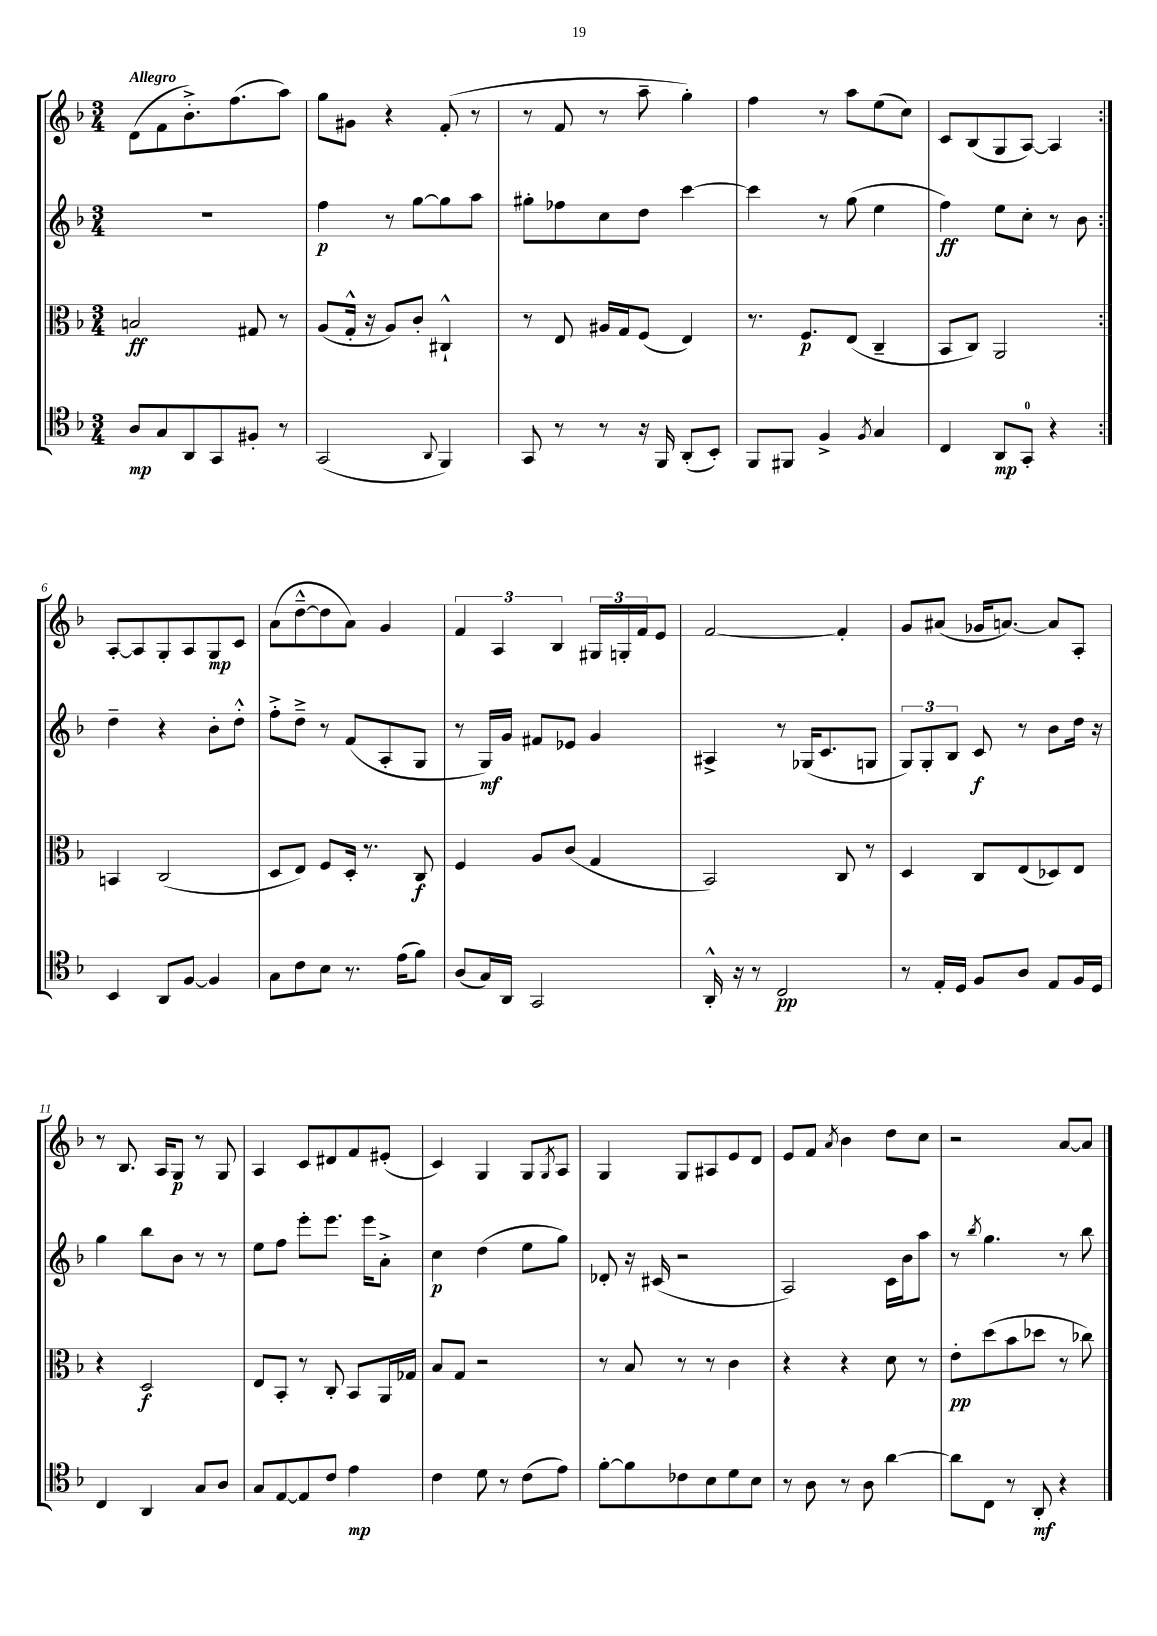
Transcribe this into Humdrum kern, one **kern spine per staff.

**kern	**kern	**kern	**kern
*staff4	*staff3	*staff2	*staff1
*clefC4	*clefC3	*clefG2	*clefG2
*k[b-]	*k[b-]	*k[b-]	*k[b-]
*M3/4	*M3/4	*M3/4	*M3/4
8A	2B	2.r	(8d
8G	.	.	8f
8AA	.	.	8.b-'^)
8GG	.	.	.
.	.	.	(8.ff
8F#'	8G#	.	.
8r	8r	.	8aa)
=	=	=	=
(2GG	(8A	4ff	8gg
.	16G'^^	.	8g#
.	16r	.	.
.	8A)	8r	4r
.	8c'	[8gg	.
8qqAA	.	.	.
4FF)	4C#`^^	8gg]	(8f'
.	.	8aa	8r
=	=	=	=
8GG	8r	8gg#'	8r
8r	8E	8ff-	8f
8r	16A#	8cc	8r
.	16G	.	.
16r	(8F	8dd	8aa~
16FF	.	.	.
(8AA'	4E)	[4ccc	4gg')
8BB-')	.	.	.
=	=	=	=
8FF	8.r	4ccc]	4ff
8FF#	.	.	.
.	8.F	.	.
4F^	.	8r	8r
.	(8E	(8gg	8aa
8qF	.	.	.
4G	4C~	4ee	(8ee
.	.	.	8cc)
=	=	=	=
4C	8BB-	4ff)	8c
.	8C)	.	(8B-
8AA	2AA	8ee	8G
8GG'	.	8cc'	[8A)
4r	.	8r	4A]
.	.	8b-	.
=:|!	=:|!	=:|!	=:|!
4BB-	4BB	4dd~	[8A'
.	.	.	8A]
8AA	(2C	4r	8G'
[8F	.	.	8A
4F]	.	8b-'	8G
.	.	8dd'^^	8c
=	=	=	=
8G	8D	8ff'^	(8a
8c	8E)	8dd~^	[8dd~^^
8B-	8F	8r	8dd]
8.r	16D'	(8f	8a)
.	8.r	.	.
.	.	8A'	4g
(16e	.	.	.
8f)	8C	8G	.
=	=	=	=
(8A	4F	8r	6f
16G)	.	16G)	.
.	.	.	6A
16AA	.	16g	.
2GG	8A	8f#	.
.	.	.	6B-
.	(8c	8e-	.
.	4G	4g	24G#
.	.	.	24G'
.	.	.	24f
.	.	.	8e
=	=	=	=
16AA'^^	2BB-)	4A#^	[2f
16r	.	.	.
8r	.	.	.
2C	.	8r	.
.	.	(16G-	.
.	.	8.c	.
.	8C	.	4f']
.	8r	8G	.
=	=	=	=
8r	4D	12G)	8g
.	.	12G'	.
16E'	.	.	(8a#
.	.	12B-	.
16D	.	.	.
8F	8C	8c	16g-
.	.	.	[8.a)
8A	(8E	8r	.
8E	8D-)	8b-	8a]
16F	8E	16dd	8A'
16D	.	16r	.
=	=	=	=
4C	4r	4gg	8r
.	.	.	8.B-
4AA	2D	8bb-	.
.	.	.	16A
.	.	8b-	8G
8G	.	8r	8r
8A	.	8r	8G
=	=	=	=
8G	8E	8ee	4A
[8E	8BB-'	8ff	.
8E]	8r	8eee'	8c
8c	8C'	8.eee	8d#
4e	8BB-	.	8f
.	.	16eee	.
.	16AA	8a'^	(8e#'
.	16G-	.	.
=	=	=	=
4c	8B-	4cc	4c)
.	8G	.	.
8d	2r	(4dd	4G
8r	.	.	.
(8c	.	8ee	8G
.	.	.	8qG
8e)	.	8gg)	8A
=	=	=	=
[8f'	8r	8d-'	4G
8f]	8B-	16r	.
.	.	(16c#	.
8c-	8r	2r	8G
8B-	8r	.	8A#
8d	4c	.	8e
8B-	.	.	8d
=	=	=	=
8r	4r	2A)	8e
8A	.	.	8f
.	.	.	8qa
8r	4r	.	4b-
8A	.	.	.
[4a	8d	16c	8dd
.	.	16b-	.
.	8r	8aa	8cc
=	=	=	=
8a]	8e'	8r	2r
.	.	8qbb-	.
8C	(8dd	4.gg	.
8r	8b-	.	.
8AA'	8dd-	.	.
4r	8r	8r	[8a
.	8cc-)	8bb-	8a]
==	==	==	==
*-	*-	*-	*-
